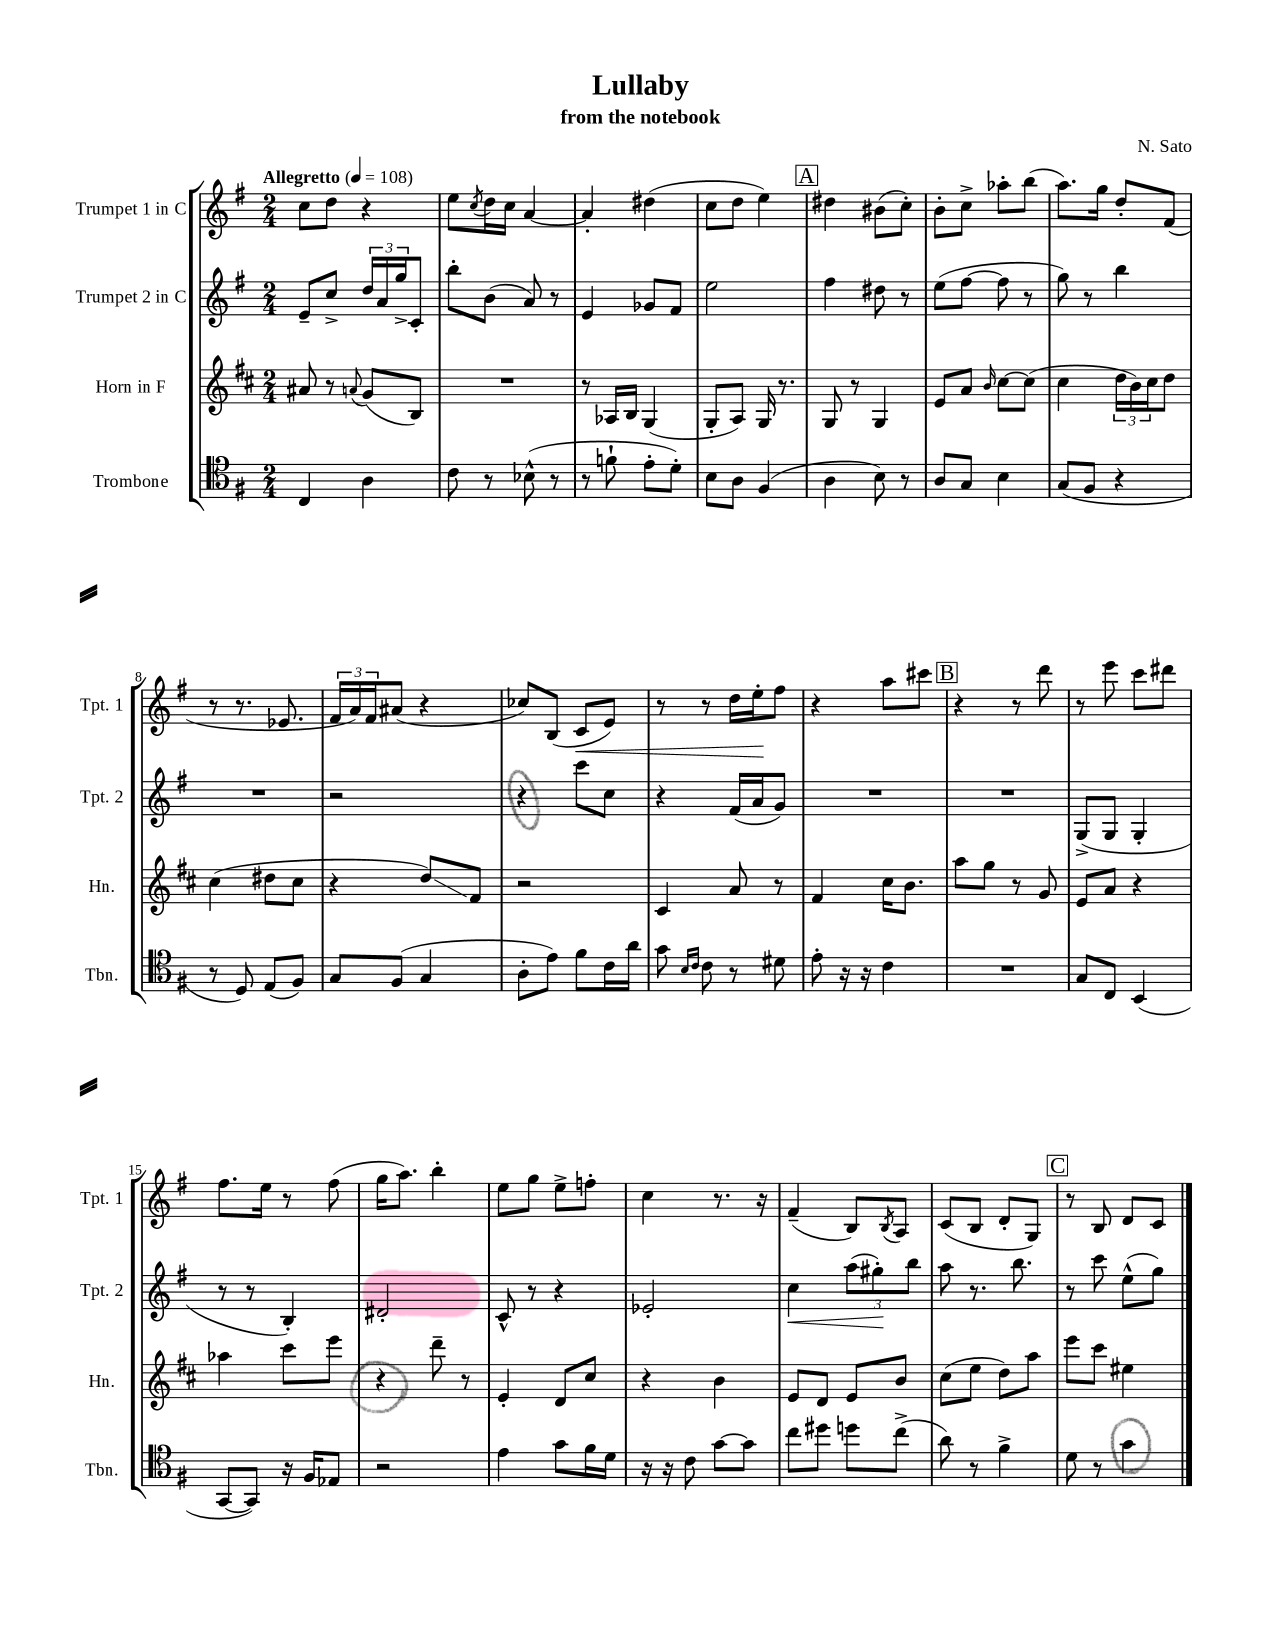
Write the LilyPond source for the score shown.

\header { title = "Lullaby" composer = "N. Sato" subtitle = "from the notebook" }
<<
\new StaffGroup <<
\new Staff = "s0" \with { instrumentName = "Trumpet 1 in C" shortInstrumentName = "Tpt. 1" } {
    \clef treble \key g \major \numericTimeSignature \time 2/4 \tempo "Allegretto" 4 = 108
    c''8 d''8 r4 |
    e''8 \acciaccatura { c''8 } d''16 c''16 a'4~ |
    a'4-. dis''4( |
    c''8 d''8 e''4) |
    \mark \markup { \box "A" } dis''4 bis'8( c''8-.) |
    b'8-. c''8-> aes''8-. b''8( |
    a''8.) g''16 d''8-. fis'8( |
    r8 r8. ees'8. |
    \tuplet 3/2 { fis'16 a'16) fis'16 } ais'8( r4 |
    ces''8) b8( c'8\< e'8) |
    r8 r8 d''16 e''16-.\! fis''8 |
    r4 a''8 cis'''8 |
    \mark \markup { \box "B" } r4 r8 d'''8 |
    r8 e'''8 c'''8 dis'''8 |
    fis''8. e''16 r8 fis''8( |
    g''16 a''8.) b''4-. |
    e''8 g''8 e''8-> f''8-. |
    c''4 r8. r16 |
    fis'4--( b8) \acciaccatura { b8 } a8 |
    c'8( b8 d'8-. g8) |
    \mark \markup { \box "C" } r8 b8 d'8 c'8 \bar "|." |
}
\new Staff = "s1" \with { instrumentName = "Trumpet 2 in C" shortInstrumentName = "Tpt. 2" } {
    \clef treble \key g \major \numericTimeSignature \time 2/4
    e'8-- c''8-> \tuplet 3/2 { d''16 a'16 g''16-> } c'8-. |
    b''8-. b'8( a'8) r8 |
    e'4 ges'8 fis'8 |
    e''2 |
    \mark \markup { \box "A" } fis''4 dis''8 r8 |
    e''8( fis''8~ fis''8 r8 |
    g''8) r8 b''4 |
    R2 |
    r2 |
    r4 c'''8 c''8 |
    r4 fis'16( a'16 g'8) |
    R2 |
    \mark \markup { \box "B" } R2 |
    g8->( g8 g4-. |
    r8 r8 b4-.) |
    dis'2-. |
    c'8-^ r8 r4 |
    ees'2-. |
    c''4\< \tuplet 3/2 { a''8( gis''8-.\!) b''8 } |
    a''8 r8. b''8. |
    \mark \markup { \box "C" } r8 c'''8 e''8-^( g''8) \bar "|." |
}
\new Staff = "s2" \with { instrumentName = "Horn in F" shortInstrumentName = "Hn." } {
    \clef treble \key d \major \numericTimeSignature \time 2/4
    ais'8 r8 \appoggiatura { a'8 } g'8( b8) |
    R2 |
    r8 aes16 b16 g4( |
    g8-. a8) g16 r8. |
    \mark \markup { \box "A" } g8 r8 g4 |
    e'8 a'8 \grace { b'16 } cis''8~ cis''8( |
    cis''4 \tuplet 3/2 { d''16 b'16) cis''16 } d''8 |
    cis''4( dis''8 cis''8 |
    r4 d''8\glissando) fis'8 |
    r2 |
    cis'4 a'8 r8 |
    fis'4 cis''16 b'8. |
    \mark \markup { \box "B" } a''8 g''8 r8 g'8 |
    e'8 a'8 r4 |
    aes''4 cis'''8 e'''8 |
    r4 d'''8-- r8 |
    e'4-. d'8 cis''8 |
    r4 b'4 |
    e'8 d'8 e'8 b'8 |
    cis''8( e''8 d''8) a''8 |
    \mark \markup { \box "C" } e'''8 cis'''8 eis''4 \bar "|." |
}
\new Staff = "s3" \with { instrumentName = "Trombone" shortInstrumentName = "Tbn." } {
    \clef tenor \key g \major \numericTimeSignature \time 2/4
    c4 a4 |
    c'8 r8 bes8-^( r8 |
    r8 f'8-! e'8-. d'8-.) |
    b8 a8 fis4( |
    \mark \markup { \box "A" } a4 b8) r8 |
    a8 g8 b4 |
    g8( fis8 r4 |
    r8 d8) e8( fis8) |
    g8 fis8( g4 |
    a8-. e'8) fis'8 c'16 a'16 |
    g'8 \grace { b16 c'16 } c'8 r8 dis'8 |
    e'8-. r16 r16 c'4 |
    \mark \markup { \box "B" } R2 |
    g8 c8 b,4( |
    g,8~ g,8) r16 fis16 ees8 |
    r2 |
    e'4 g'8 fis'16 d'16 |
    r16 r16 c'8 g'8~ g'8 |
    c''8 dis''8 d''8 c''8->( |
    a'8) r8 fis'4-> |
    \mark \markup { \box "C" } d'8 r8 g'4 \bar "|." |
}
>>
>>
